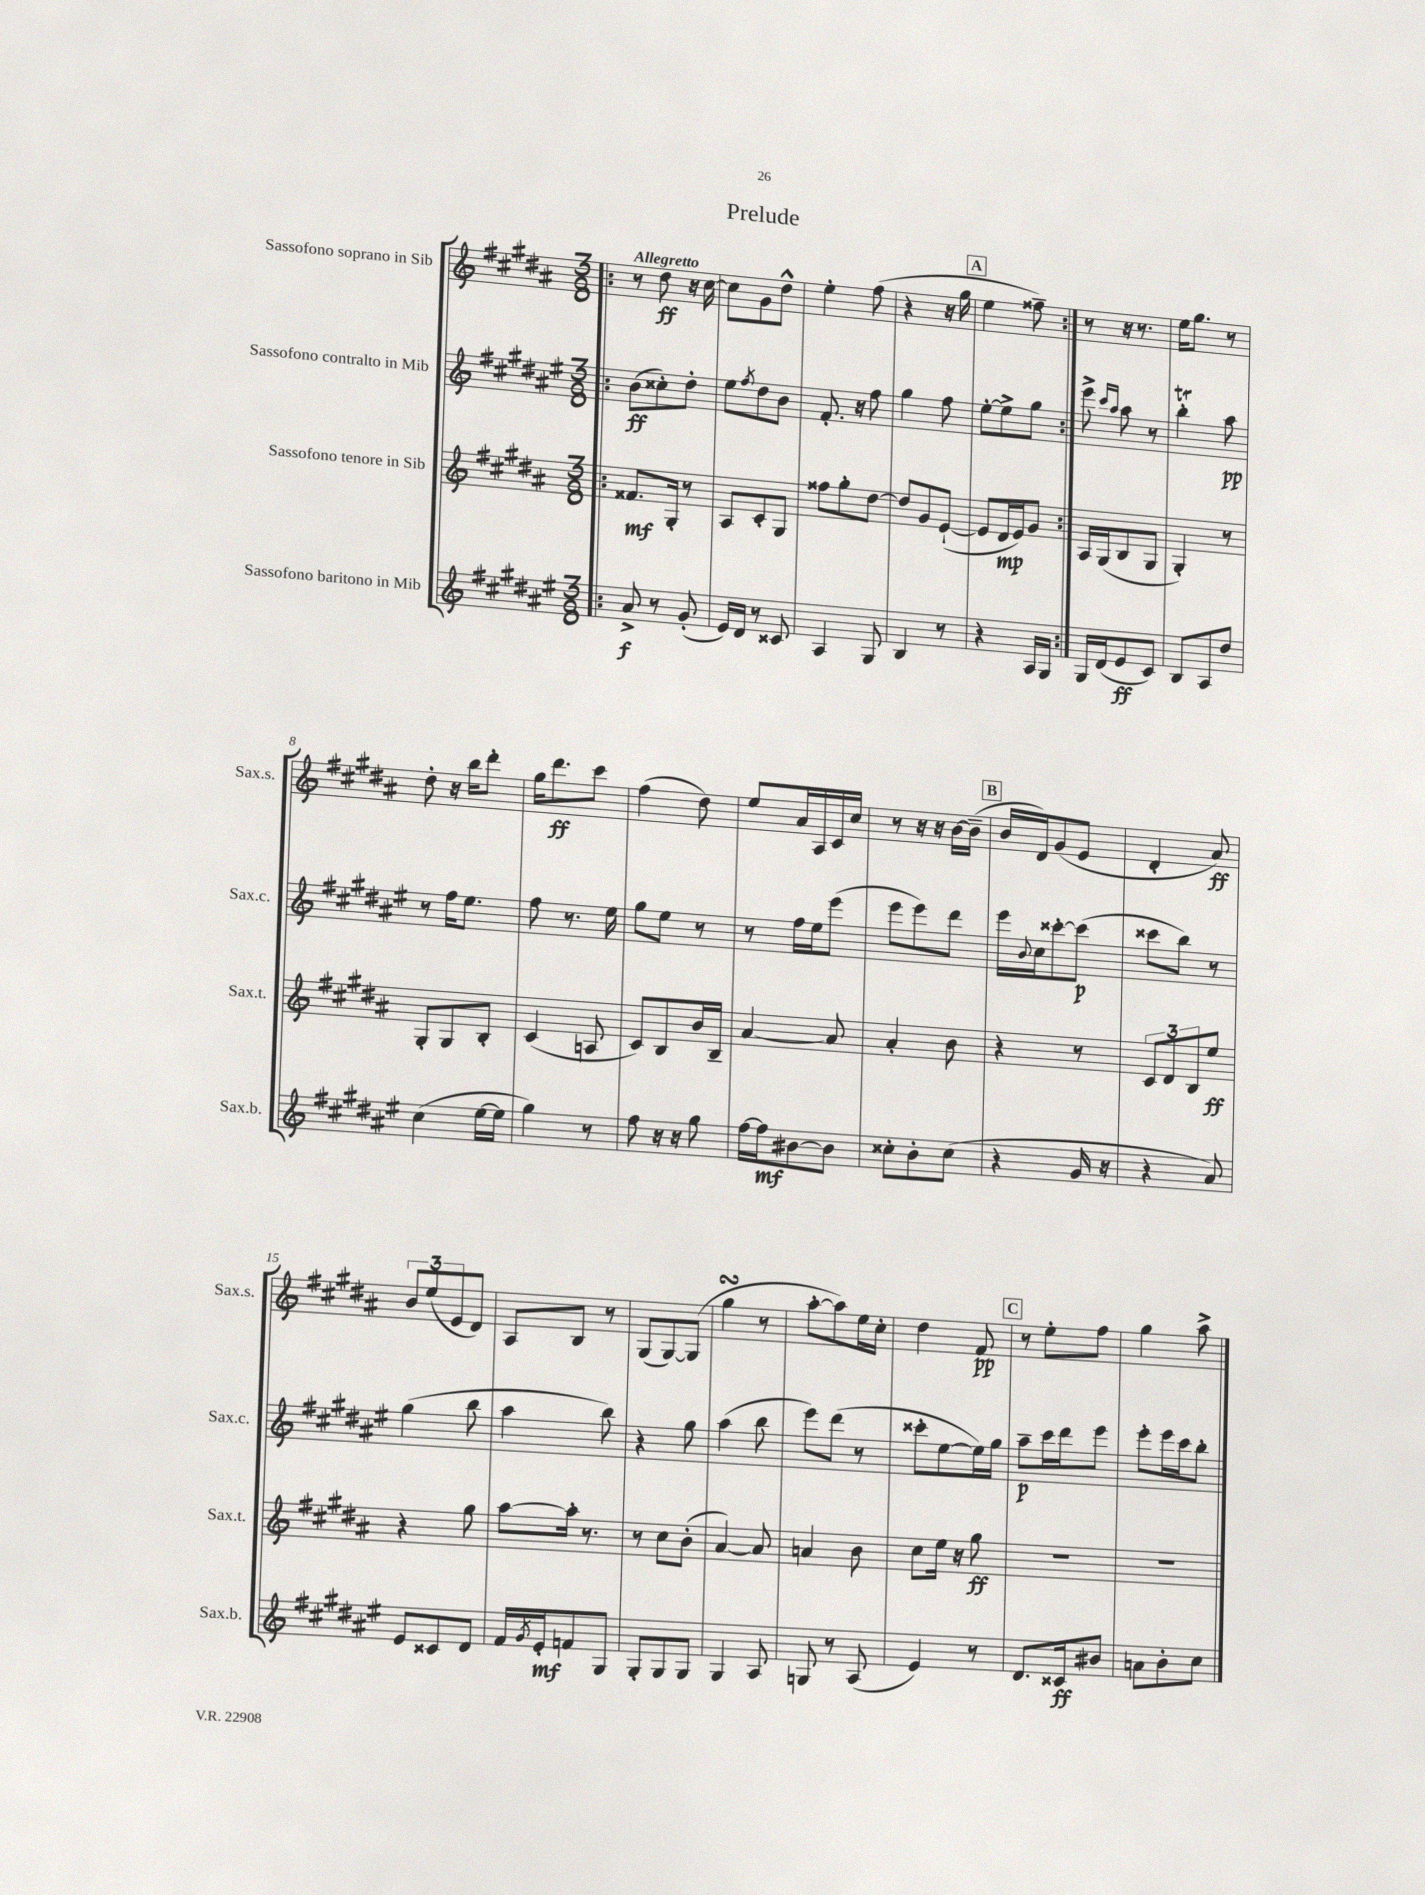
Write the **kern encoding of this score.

**kern	**kern	**kern	**kern
*staff4	*staff3	*staff2	*staff1
*clefG2	*clefG2	*clefG2	*clefG2
*k[f#c#g#d#a#e#]	*k[f#c#g#d#a#]	*k[f#c#g#d#a#e#]	*k[f#c#g#d#a#]
*M3/8	*M3/8	*M3/8	*M3/8
=!|:	=!|:	=!|:	=!|:
8a#^	8.f##	(8b	8r
8r	.	8cc##')	8dd#
.	16G#'	.	.
(8g#'	8r	8dd#'	16r
.	.	.	[16cc#
=	=	=	=
16e#)	8A#	8ee#	8cc#]
16d#	.	.	.
.	.	8qff#	.
8r	8c#'	8dd#	8g#
8c##	8G#	8b	8dd#^^
=	=	=	=
4A#	8ff##	8.f#'	4ee'
.	8gg#'	.	.
.	.	16r	.
8G#	[8dd#	8ff#	(8ff#
=	=	=	=
4B	8dd#]	4gg#	4r
.	8g#	.	.
8r	([8e`	8ff#	16r
.	.	.	16gg#
=	=	=	=
4r	8e]	[8ee#'	4ee
.	16d#	8ee#^]	.
.	16e)	.	.
16A#	8g#	8gg#	8ff##~)
16G#	.	.	.
=:|!	=:|!	=:|!	=:|!
16G#	16A#	8eee#^	8r
(16d#	(16G#	.	.
.	.	16qqccc#	.
.	.	16qqaa#	.
8e#	8B	8aa#	16r
.	.	.	8.r
8c#)	8G#	8r	.
=	=	=	=
8B	4G#')	4bb'	16ee
.	.	.	8.gg#
8A#	.	.	.
8dd#	8r	8aa#	8r
=	=	=	=
(4cc#	8G#'	8r	8dd#'
.	8G#	16ff#	16r
.	.	8.ee#	16bb
[16ee#	8B'	.	8ddd#'
16ee#]	.	.	.
=	=	=	=
4gg#)	(4c#	8ff#	16gg#
.	.	.	8.ddd#
.	.	8.r	.
8r	8A	.	8ccc#
.	.	16ee#	.
=	=	=	=
8ff#	8c#)	8gg#	(4ff#
16r	8B	8ee#	.
16r	.	.	.
8gg#	16b	8r	8dd#)
.	16B~	.	.
=	=	=	=
[16ff#	[4a#	8r	8ee
16ff#]	.	.	.
[8b#	.	16ff#	16a#
.	.	16ee#	16A#
8b#]	8a#]	(8eee#	16c#
.	.	.	16cc#
=	=	=	=
8cc##'	4a#'	8eee#	8r
8b'	.	8eee#)	16r
.	.	.	16r
(8cc##	8b	8ddd#	[16b
.	.	.	(16b~]
=	=	=	=
4r	4r	16eee#	16b
.	.	8qqb	.
.	.	16cc#	16d#)
.	.	[8ccc##'	(8g#
16g#	8r	(8ccc##]	8e
16r	.	.	.
=	=	=	=
4r	12c#	8ccc##	4d#'
.	12d#	.	.
.	.	8bb)	.
.	12B	.	.
8a#)	8ee	8r	8a#)
=	=	=	=
8e#	4r	(4gg#	12b
.	.	.	(12ee
8c##	.	.	.
.	.	.	12e
8d#	8gg#	8bb	8d#)
=	=	=	=
16f#	[8aa#	4aa#	8A#
8qg#	.	.	.
16e#'	.	.	.
8f	16aa#']	.	8B
.	8.r	.	.
8G#	.	8bb)	8r
=	=	=	=
8G#'	8r	4r	(8G#
8G#	8cc#	.	[8G#)
8G#	(8b'	8gg#	(8G#]
=	=	=	=
4G#	[4a#)	(4aa#	4gg#
8A#	8a#]	8bb	8r
=	=	=	=
8G	4a	8eee#)	[8aa#'
8r	.	(8ddd#	8aa#])
(8A#	8b	8r	16ee
.	.	.	16cc#'
=	=	=	=
4e#)	8cc#	8ccc##'	4dd#
.	16ee	[8ee#	.
.	16r	.	.
8r	8gg#	16ee#])	8f#
.	.	16gg#	.
=	=	=	=
8.d#	4.r	8aa#~	8r
.	.	16ccc#	8ee'
16c##	.	16ddd#	.
8b#	.	8eee#	8ff#
=	=	=	=
8a	4.r	8eee#'	4gg#
8b'	.	16eee#	.
.	.	16ccc#	.
8cc#	.	8bb'	8aa#^
==	==	==	==
*-	*-	*-	*-
